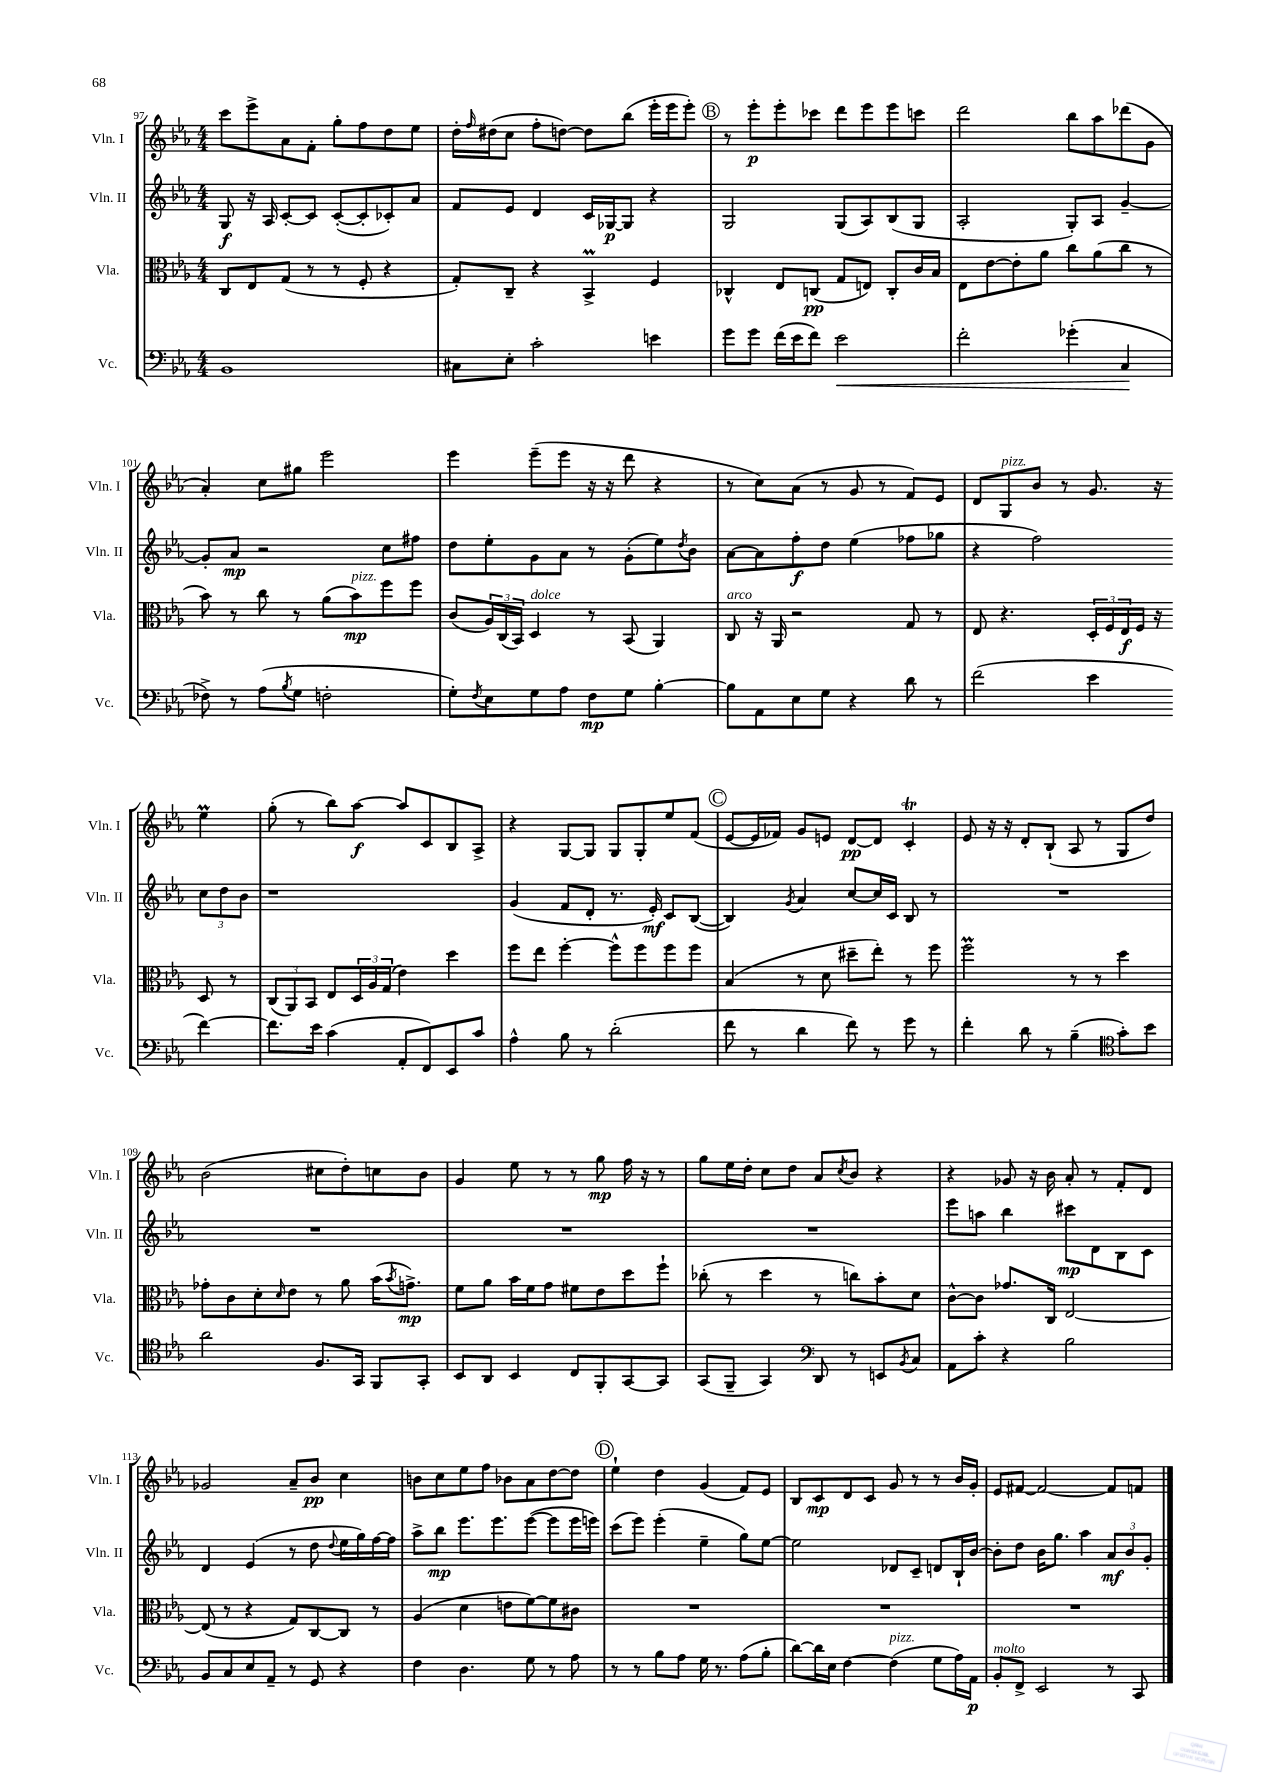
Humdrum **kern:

**kern	**dynam	**kern	**dynam	**kern	**dynam	**kern	**dynam
*part4	*part4	*part3	*part3	*part2	*part2	*part1	*part1
*staff4	*staff4	*staff3	*staff3	*staff2	*staff2	*staff1	*staff1
*I"Vc.	*	*I"Vla.	*	*I"Vln. II	*	*I"Vln. I	*
*I'Vc.	*	*I'Vla.	*	*I'Vln. II	*	*I'Vln. I	*
*clefF4	*	*clefC3	*	*clefG2	*	*clefG2	*
*k[b-e-a-]	*	*k[b-e-a-]	*	*k[b-e-a-]	*	*k[b-e-a-]	*
*M4/4	*	*M4/4	*	*M4/4	*	*M4/4	*
=97	=97	=97	=97	=97	=97	=97	=97
1BB-	.	8C/L	.	8G/	f	8ccc\L	.
.	.	8E-/	.	16r	.	8eee-^\	.
.	.	.	.	16A-/	.	.	.
.	.	(8G/J	.	[8c'/L	.	8a-\	.
.	.	8r	.	8c/J]	.	8f'\J	.
.	.	8r	.	([8c'/L	.	8gg'\L	.
.	.	8F'/	.	8c'/]	.	8ff\	.
.	.	4r	.	8c-X'/)	.	8dd\	.
.	.	.	.	8a-/J	.	8ee-\J	.
=98	=98	=98	=98	=98	=98	=98	=98
8C#X\L	.	8G'/L)	.	8f/L	.	16dd'\LL	.
.	.	.	.	.	.	16qqff/	.
.	.	.	.	.	.	(16dd#X\J	.
8E-'\J	.	8C~/J	.	8e-/J	.	8cc\J	.
2c'\	.	4r	.	4d/	.	8ff'\L	.
.	.	.	.	.	.	[8ddn\J)	.
.	.	4BB-M^/	.	16c/LL	.	8dd\L]	.
.	.	.	.	[16G-X/J	p	.	.
.	.	.	.	8G-/J]	.	(8bb-\J	.
4en\	.	4F/	.	4r	.	16eee-'\LL	.
.	.	.	.	.	.	16eee-\J	.
.	.	.	.	.	.	8eee-'\J)	.
!!LO:REH:place=s1:t=B
=99	=99	=99	=99	=99	=99	=99	=99
8g\L	.	4C-X^^/	.	2G/	.	8r	.
8g\J	.	.	.	.	.	8eee-'\L	p
(16f\LL	.	8E-/L	.	.	.	8eee-'\	.
16e-\J	.	.	.	.	.	.	.
8f\J)	.	(8Cn/J	pp	.	.	8ccc-X\J	.
!	!LO:HP:b	!	!	!	!	!	!
2e-\	<	8G/L	.	(8G/L	.	8ddd\L	.
.	.	8En/J)	.	8A-/)	.	8eee-\	.
.	.	8C'/L	.	(8B-/	.	8eee-\	.
.	.	16c/L	.	8G/J	.	8cccn\J	.
.	.	16B-/JJ	.	.	.	.	.
=100	=100	=100	=100	=100	=100	=100	=100
2f'\	.	8E-\L	.	2A-'/	.	2ddd\	.
.	.	[8e-\	.	.	.	.	.
.	.	8e-'\]	.	.	.	.	.
.	.	8a-\J	.	.	.	.	.
(4g-X'\	.	8cc\L	.	8G'/L)	.	8bb-\L	.
.	.	(8a-\	.	8A-/J	.	8aa-\	.
4C/	.	8cc\J	.	[4g~/	.	(8ddd-X\	.
.	.	8r	.	.	.	8g\J	.
.	[	.	.	.	.	.	.
!!LO:LB:g=z
=101	=101	=101	=101	=101	=101	=101	=101
8F-X^\)	.	8b-\)	.	8g'/L]	.	4a-'/)	.
8r	.	8r	.	8a-/J	mp	.	.
(8A-\L	.	8cc\	.	2r	.	8cc\L	.
8qB-/	.	.	.	.	.	.	.
8G\J	.	8r	.	.	.	8gg#X\J	.
2Fn'\	.	(8a-\L	.	.	.	2eee-\	.
!	!	!LO:TX:a:i:t=pizz.	!	!	!	!	!
.	.	8b-\)	mp	.	.	.	.
.	.	8ff\	.	8cc\L	.	.	.
.	.	8ff\J	.	8ff#X\J	.	.	.
=102	=102	=102	=102	=102	=102	=102	=102
8G'\L)	.	(8c/L	.	8dd\L	.	4eee-\	.
8qF/	.	.	.	.	.	.	.
8E-\	.	24A-/L)	.	8ee-'\	.	.	.
.	.	(24C/	.	.	.	.	.
.	.	24BB-/JJ)	.	.	.	.	.
!	!	!LO:TX:a:i:t=dolce	!	!	!	!	!
8G\	.	4D/	.	8g\	.	(8eee-~\L	.
8A-\J	.	.	.	8a-\J	.	8eee-\J	.
8F\L	mp	8r	.	8r	.	16r	.
.	.	.	.	.	.	16r	.
8G\J	.	(8BB-/	.	(8g'\L	.	8ddd\	.
[4B-'\	.	4AA-/)	.	8ee-\)	.	4r	.
.	.	.	.	8qdd/	.	.	.
.	.	.	.	8b-\J	.	.	.
=103	=103	=103	=103	=103	=103	=103	=103
!	!	!LO:TX:a:i:t=arco	!	!	!	!	!
8B-\L]	.	8C/	.	[8a-\L	.	8r	.
8AA-\	.	16r	.	8a-\]	.	8cc\L)	.
.	.	16AA-/	.	.	.	.	.
8E-\	.	2r	.	8ff'\	f	(8a-\J	.
8G\J	.	.	.	8dd\J	.	8r	.
4r	.	.	.	(4ee-\	.	8g/	.
.	.	.	.	.	.	8r	.
8d\	.	8G/	.	8ff-X\L	.	8f/L)	.
8r	.	8r	.	8gg-X\J	.	8e-/J	.
=104	=104	=104	=104	=104	=104	=104	=104
(2f\	.	8E-/	.	4r	.	8d/L	.
!	!	!	!	!	!	!LO:TX:a:i:t=pizz.	!
.	.	4.r	.	.	.	8G/	.
.	.	.	.	2ff\)	.	8b-/J	.
.	.	.	.	.	.	8r	.
4e-\	.	24D'/LL	.	.	.	8.g/	.
.	.	24F/	.	.	.	.	.
.	.	24E-/	f	.	.	.	.
.	.	16F/JJ	.	.	.	.	.
.	.	16r	.	.	.	16r	.
[4f\)	.	8D/	.	12cc\L	.	4ee-M\	.
.	.	.	.	12dd\	.	.	.
.	.	8r	.	.	.	.	.
.	.	.	.	12b-\J	.	.	.
!!LO:LB:g=z
=105	=105	=105	=105	=105	=105	=105	=105
8.f\L]	.	(12C/L	.	1r	.	(8gg'\	.
.	.	12AA-/)	.	.	.	.	.
.	.	.	.	.	.	8r	.
.	.	12BB-/J	.	.	.	.	.
16e-\Jk	.	.	.	.	.	.	.
(4c\	.	8E-/L	.	.	.	8bb-\L)	.
.	.	24D/L	.	.	.	[8aa-\J	f
.	.	24A-/	.	.	.	.	.
.	.	(24G/JJ	.	.	.	.	.
8AA-'/L	.	4e-\)	.	.	.	8aa-/L]	.
8FF/)	.	.	.	.	.	8c/	.
8EE-/	.	4dd\	.	.	.	8B-/	.
8c/J	.	.	.	.	.	8A-^/J	.
=106	=106	=106	=106	=106	=106	=106	=106
4A-^^\	.	8ff\L	.	(4g/	.	4r	.
.	.	8ee-\J	.	.	.	.	.
8B-\	.	[4ff'\	.	8f/L	.	[8G/L	.
8r	.	.	.	8d'/J	.	8G/J]	.
(2d'\	.	8ff^^\L]	.	8.r	.	8G/L	.
.	.	8ff\	.	.	.	8G'/	.
.	.	.	.	16e-'/)	mf	.	.
.	.	8ff\	.	8c/L	.	8ee-/	.
.	.	8ff\J	.	([8B-/J	.	(8f/J	.
!!LO:REH:place=s1:t=C
=107	=107	=107	=107	=107	=107	=107	=107
8f\	.	(4B-/	.	4B-/])	.	[8e-/L	.
8r	.	.	.	.	.	16e-/L]	.
.	.	.	.	.	.	16f-X/JJ)	.
.	.	.	.	8qg/	.	.	.
4d\	.	8r	.	4a-/	.	8g/L	.
.	.	8d\	.	.	.	8en/J	.
8f\)	.	8dd#X~\L	.	[8cc/L	.	[8d/L	pp
8r	.	8ee-'\J)	.	16cc/L]	.	8d/J]	.
.	.	.	.	16c/JJ	.	.	.
8g\	.	8r	.	8B-/	.	4cT'/	.
8r	.	8ff\	.	8r	.	.	.
=108	=108	=108	=108	=108	=108	=108	=108
4f'\	.	2ffM\	.	1r	.	8e-/	.
.	.	.	.	.	.	16r	.
.	.	.	.	.	.	16r	.
8d\	.	.	.	.	.	8d'/L	.
8r	.	.	.	.	.	(8B-`/J	.
(4B-~\	.	8r	.	.	.	8A-/	.
.	.	8r	.	.	.	8r	.
*clefC4	*	*	*	*	*	*	*
8g'\L)	.	4dd\	.	.	.	8G/L	.
8b-\J	.	.	.	.	.	8dd/J)	.
!!LO:LB:g=z
=109	=109	=109	=109	=109	=109	=109	=109
2a-\	.	8g-X'\L	.	1r	.	(2b-\	.
.	.	8c\	.	.	.	.	.
.	.	8d'\	.	.	.	.	.
.	.	16qqd/	.	.	.	.	.
.	.	8e-\J	.	.	.	.	.
8.F/L	.	8r	.	.	.	8cc#X\L	.
.	.	8a-\	.	.	.	8dd'\)	.
16GG/Jk	.	.	.	.	.	.	.
8FF/L	.	(16b-\KL	.	.	.	8ccn\	.
.	.	8qb-/	.	.	.	.	.
.	.	8.gn^\J)	mp	.	.	.	.
8GG'/J	.	.	.	.	.	8b-\J	.
=110	=110	=110	=110	=110	=110	=110	=110
8BB-/L	.	8f\L	.	1r	.	4g/	.
8AA-/J	.	8a-\J	.	.	.	.	.
4BB-/	.	16b-\LL	.	.	.	8ee-\	.
.	.	16f\J	.	.	.	.	.
.	.	8g\J	.	.	.	8r	.
8C/L	.	8f#X\L	.	.	.	8r	.
8FF'/	.	8e-\	.	.	.	8gg\	mp
[8GG/	.	8dd\	.	.	.	16ff\	.
.	.	.	.	.	.	16r	.
8GG/J]	.	8ff`\J	.	.	.	8r	.
=111	=111	=111	=111	=111	=111	=111	=111
(8GG/L	.	(8cc-X'\	.	1r	.	8gg\L	.
8FF~/J	.	8r	.	.	.	16ee-\L	.
.	.	.	.	.	.	16dd'\JJ	.
4GG/)	.	4dd\	.	.	.	8cc\L	.
.	.	.	.	.	.	8dd\J	.
*clefF4	*	*	*	*	*	*	*
8DD/	.	8r	.	.	.	8a-/L	.
.	.	.	.	.	.	8qcc/	.
8r	.	8ccn\L)	.	.	.	8b-/J	.
8EEn/L	.	8b-'\	.	.	.	4r	.
8qBB-/	.	.	.	.	.	.	.
8C/J	.	8d\J	.	.	.	.	.
=112	=112	=112	=112	=112	=112	=112	=112
8AA-\L	.	[8c^^\L	.	8eee-\L	.	4r	.
8c'\J	.	8c\J]	.	8aan\J	.	.	.
4r	.	8.g-X/L	.	4bb-\	.	8g-X/	.
.	.	.	.	.	.	16r	.
.	.	16C/Jk	.	.	.	16b-\	.
2B-\	.	[2E-/	.	8ccc#X\L	mp	8a-'/	.
.	.	.	.	8d\	.	8r	.
.	.	.	.	8B-\	.	8f'/L	.
.	.	.	.	8c\J	.	8d/J	.
!!LO:LB:g=z
=113	=113	=113	=113	=113	=113	=113	=113
8BB-/L	.	(8E-/]	.	4d/	.	2g-X/	.
8C/	.	8r	.	.	.	.	.
8E-/	.	4r	.	(4e-/	.	.	.
8AA-~/J	.	.	.	.	.	.	.
8r	.	8G/L)	.	8r	.	8a-~/L	.
8GG/	.	[8C/	.	8dd\	.	8b-/J	pp
.	.	.	.	8qqdd/	.	.	.
4r	.	8C/J]	.	16ee-\LL	.	4cc\	.
.	.	.	.	16gg\)	.	.	.
.	.	8r	.	[16ff\	.	.	.
.	.	.	.	16ff\JJ]	.	.	.
=114	=114	=114	=114	=114	=114	=114	=114
4F\	.	(4A-/	.	8aa-^\L	.	8bn\L	.
.	.	.	.	8bb-\J	mp	8cc\	.
4.D\	.	4d\	.	8.eee-\L	.	8ee-\	.
.	.	.	.	.	.	8ff\J	.
.	.	.	.	8.eee-\	.	.	.
.	.	8en\L	.	.	.	8b-X\L	.
8G\	.	[8f\)	.	([8eee-\J	.	8a-\	.
8r	.	8f\]	.	8eee-\L]	.	[8dd\	.
8A-\	.	8c#X\J	.	16eee-\L	.	8dd\J]	.
.	.	.	.	16eeen\JJ)	.	.	.
!!LO:REH:place=s1:t=D
=115	=115	=115	=115	=115	=115	=115	=115
8r	.	1r	.	(8ccc\L	.	4ee-`\	.
8r	.	.	.	8eee-\J)	.	.	.
8B-\L	.	.	.	(4eee-'\	.	4dd\	.
8A-\J	.	.	.	.	.	.	.
16G\	.	.	.	4ee-~\	.	(4g/	.
8.r	.	.	.	.	.	.	.
(8A-\L	.	.	.	8gg\L)	.	8f/L)	.
8B-'\J	.	.	.	[8ee-\J	.	8e-/J	.
=116	=116	=116	=116	=116	=116	=116	=116
[8d\L)	.	1r	.	2ee-\]	.	8B-/L	.
16d\L]	.	.	.	.	.	8c/	mp
16E-\JJ	.	.	.	.	.	.	.
[4F\	.	.	.	.	.	8d/	.
.	.	.	.	.	.	8c/J	.
!LO:TX:a:i:t=pizz.	!	!	!	!	!	!	!
(4F\]	.	.	.	8d-X/L	.	8g/	.
.	.	.	.	8c~/J	.	8r	.
8G\L	.	.	.	8dn/L	.	8r	.
16A-\L)	.	.	.	16B-`/L	.	16b-/LL	.
16AA-\JJ	p	.	.	[16b-/JJ	.	16g'/JJ	.
=117	=117	=117	=117	=117	=117	=117	=117
!LO:TX:a:i:t=molto	!	!	!	!	!	!	!
8BB-'/L	.	1r	.	8b-'\L]	.	8e-/L	.
8FF^/J	.	.	.	8dd\J	.	[8f#X/J	.
2EE-/	.	.	.	16b-\KL	.	2f#/_	.
.	.	.	.	8.gg\J	.	.	.
.	.	.	.	4aa-\	.	.	.
8r	.	.	.	12a-/L	mf	8f#/L]	.
.	.	.	.	12b-/	.	.	.
8CC/	.	.	.	.	.	8fn/J	.
.	.	.	.	12g'/J	.	.	.
==	==	==	==	==	==	==	==
*-	*-	*-	*-	*-	*-	*-	*-
